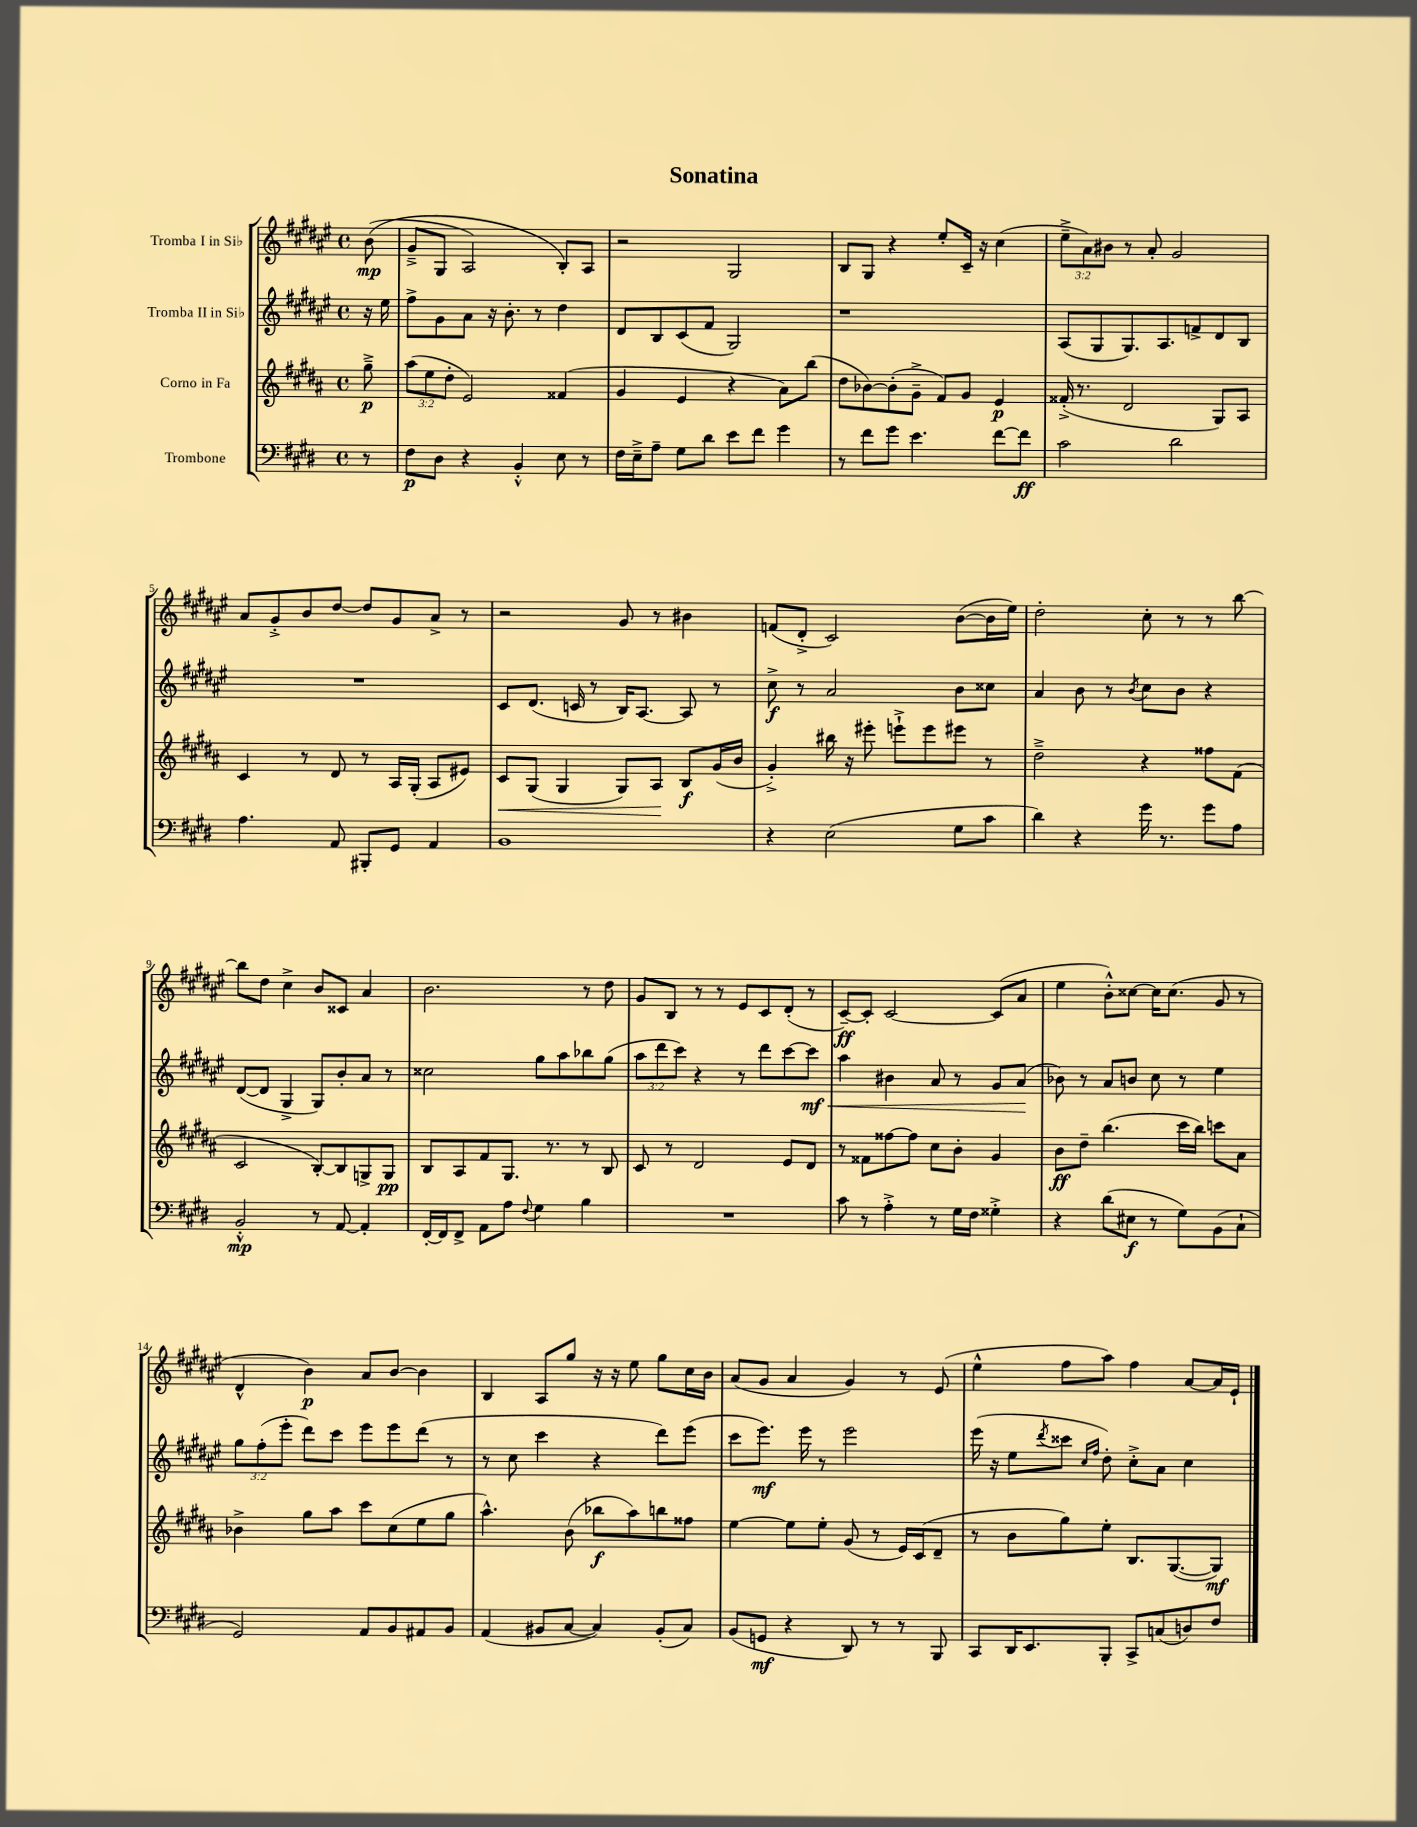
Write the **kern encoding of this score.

**kern	**kern	**kern	**kern
*staff4	*staff3	*staff2	*staff1
*clefF4	*clefG2	*clefG2	*clefG2
*k[f#c#g#d#]	*k[f#c#g#d#a#]	*k[f#c#g#d#a#e#]	*k[f#c#g#d#a#e#]
*M4/4	*M4/4	*M4/4	*M4/4
*met(c)	*met(c)	*met(c)	*met(c)
8r	8gg#~^	16r	&((8b
.	.	16ee#	.
=	=	=	=
8F#	(12aa#	8ff#^	8g#~^
.	12ee	.	.
8D#	.	8g#	8G#
.	12dd#'	.	.
4r	2e)	8a#	2A#)
.	.	16r	.
.	.	8.b'	.
4BB'^^	.	.	.
.	.	8r	.
8E	(4f##	4dd#	8B'&)
8r	.	.	8A#
=	=	=	=
16F#	4g#	8d#	2r
16E~^	.	.	.
8A~	.	8B	.
8G#	4e	(8c#	.
8d#	.	8f#	.
8e	4r	2G#)	2G#
8f#	.	.	.
4g#	8a#)	.	.
.	(8bb	.	.
=	=	=	=
8r	8dd#	1r	8B
8f#	[8b-)	.	8G#
8g#	(8b-']	.	4r
4.e	8g#~^	.	.
.	8f#)	.	8ee#'
.	8g#	.	16c#~
.	.	.	16r
[8f#	4e	.	(4cc#
8f#]	.	.	.
=	=	=	=
2c#	(16f##'^	(8A#	12ee#~^
.	8.r	.	.
.	.	.	12a#)
.	.	8G#	.
.	.	.	12b#
.	2d#	8.G#)	8r
.	.	.	8a#'
.	.	8.A#	.
2d#	.	.	2g#
.	.	8f^	.
.	8G#)	8d#	.
.	8A#	8B	.
=	=	=	=
4.A	4c#	1r	8a#
.	.	.	8g#'^
.	8r	.	8b
8AA	8d#	.	[8dd#
8BBB#'	8r	.	8dd#]
8GG#	16A#	.	8g#
.	(16G#'	.	.
4AA	8A#	.	8a#^
.	8e#)	.	8r
=	=	=	=
1BB	8c#	8c#	2r
.	(8G#	(8.d#	.
.	4G#	.	.
.	.	16c	.
.	.	8r	.
.	8G#)	16B)	8g#
.	.	[8.A#	.
.	8A#	.	8r
.	8B	8A#]	4b#
.	(16g#	8r	.
.	16b	.	.
=	=	=	=
4r	4g#'^)	8cc#^	(8f
.	.	8r	8d#'^
(2E	16bb#	2a#	2c#)
.	16r	.	.
.	8eee#'	.	.
.	8eee`^	.	.
.	8eee	.	.
8G#	8eee#	8b	([8b
8c#	8r	8cc##	16b]
.	.	.	16ee#)
=	=	=	=
4d#)	2dd#~^	4a#	2dd#'
4r	.	8b	.
.	.	8r	.
.	.	8qb	.
16g#	4r	8cc#	8cc#'
8.r	.	.	.
.	.	8b	8r
8g#	8ff##	4r	8r
8A	(8f#	.	[8bb
=	=	=	=
2BB'^^	2c#	([8d#	8bb]
.	.	8d#]	8dd#
.	.	4G#^	4cc#^
8r	[8B')	8G#)	8b
[8AA	8B]	8b'	8c##
4AA']	8G^	8a#	4a#
.	8G	8r	.
=	=	=	=
[16FF#'	8B	2cc##	2.b
16FF#]	.	.	.
8FF#^	8A#	.	.
8AA	8f#	.	.
8A	8.G#	.	.
8qqF#	.	.	.
4G#	.	8gg#	.
.	8.r	.	.
.	.	8aa#	.
4B	8r	8bb-	8r
.	8B	(8gg#	8dd#
=	=	=	=
1r	8c#	12aa#	8g#
.	.	12ddd#	.
.	8r	.	8B
.	.	12ccc#)	.
.	2d#	4r	8r
.	.	.	8r
.	.	8r	8e#
.	.	8ddd#	8c#
.	8e	[8ccc#	(8d#'
.	8d#	8ccc#]	8r
=	=	=	=
8c#	8r	4aa#	[8c#~)
8r	8f##	.	8c#']
4A'^	[8ff##	4b#	[2c#
.	8ff##]	.	.
8r	8cc#	8a#	.
16G#	8b'	8r	.
16F#	.	.	.
4G##'^	4g#	8g#	(8c#]
.	.	(8a#	8a#
=	=	=	=
4r	8b	8b-)	4ee#
.	8dd#~	8r	.
(8d#	(4.bb	8a#	8b'^^)
8E#	.	8b	[8cc##
8r	.	8cc#	16cc##]
.	.	.	(8.cc##
8G#)	16ccc#	8r	.
.	16bb)	.	.
(8BB	8ccc	4ee#	8g#
8C#`	8a#	.	8r
=	=	=	=
2GG#)	4b-^	12gg#	4d#^^
.	.	(12ff#'	.
.	.	12eee#'	.
.	8gg#	8ddd#)	4b)
.	8aa#	8ccc#	.
8AA	8ccc#	8eee#	8a#
8BB	(8cc#	8eee#	[8b
8AA#	8ee	(8ddd#	4b]
8BB	8gg#	8r	.
=	=	=	=
(4AA	4.aa#^^)	8r	4B
.	.	8cc#	.
8BB#	.	4ccc#	8A#
[8C#	(8b	.	8gg#
4C#])	8bb-	4r	16r
.	.	.	16r
.	8aa#)	.	8ee#
(8BB#'	8bb	8ddd#)	8gg#
8C#)	8ff##	(8eee#	16cc#
.	.	.	16b
=	=	=	=
(8BB	[4ee	8ccc#	(8a#
8GG	.	8.eee#)	8g#
4r	8ee]	.	4a#
.	.	16eee#	.
.	8ee'	8r	.
8DD#)	(8g#	2eee#	4g#)
8r	8r	.	.
8r	16e)	.	8r
.	(16c#	.	.
8BBB	8d#~	.	(8e#
=	=	=	=
8CC#	8r	(16eee#	4ee#^^
.	.	16r	.
16DD#	8b	8ee#	.
8.EE	.	.	.
.	.	8qddd#	.
.	8gg#)	8ccc##	8ff#
.	.	16qqcc#	.
.	.	16qqff#	.
8BBB'	8ee'	8dd#')	8aa#)
8CC#^	8.B	8cc#'^	4ff#
(8C	.	8a#	.
.	([8.G#	.	.
8D)	.	4cc#	[8a#
8F#	8G#])	.	16a#]
.	.	.	16e#`
==	==	==	==
*-	*-	*-	*-
